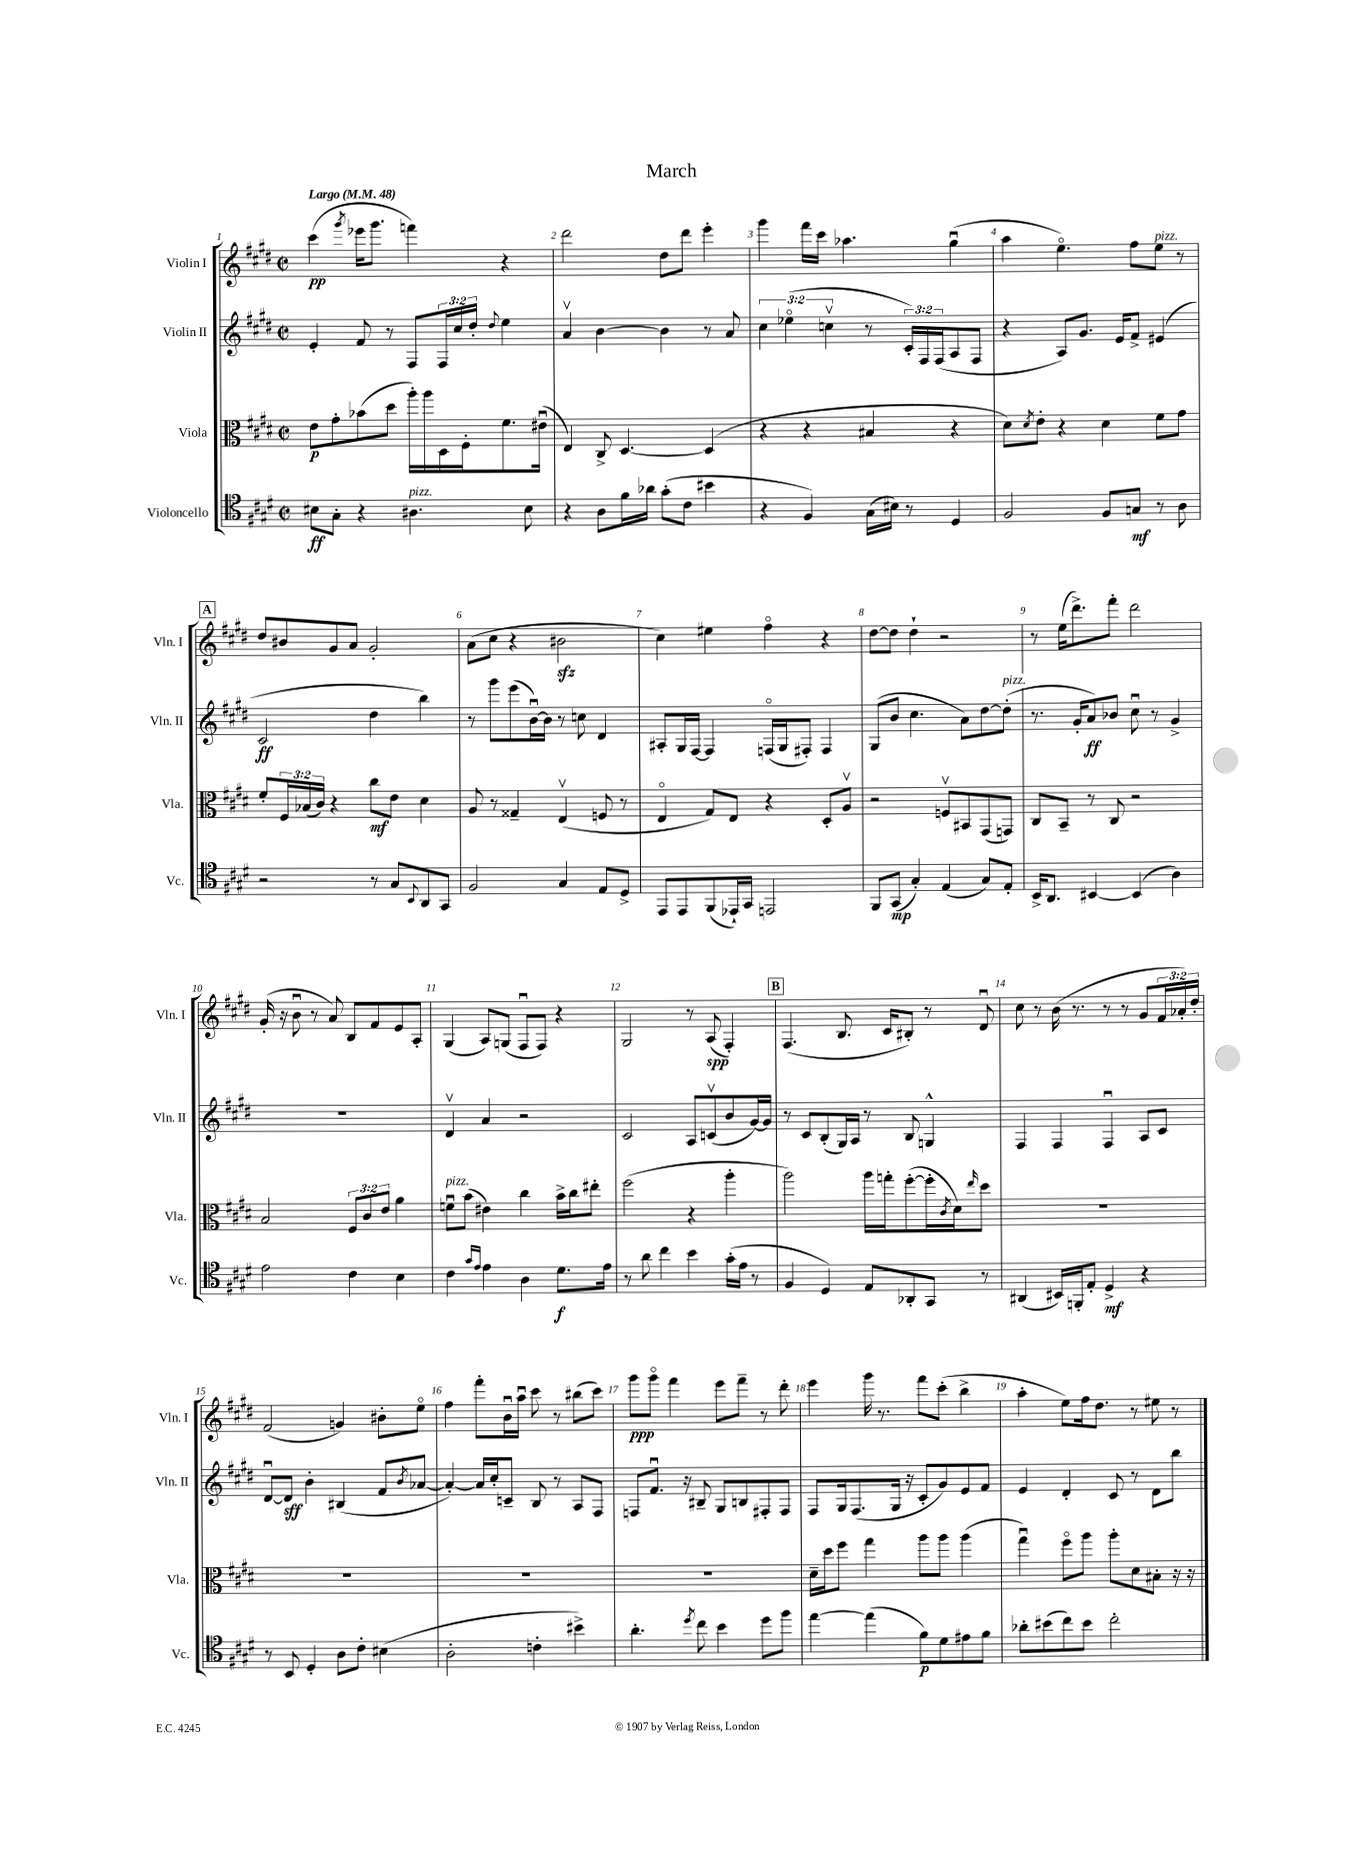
\header { title = "March" }
<<
\new StaffGroup <<
\new Staff = "s0" \with { instrumentName = "Violin I" shortInstrumentName = "Vln. I" } {
    \clef treble \key e \major \defaultTimeSignature \time 2/2 \override Staff.TupletNumber.text = #tuplet-number::calc-fraction-text \tempo "Largo" 4 = 48
    cis'''4\pp( \acciaccatura { gis'''8 } ees'''16 gis'''8. f'''4) r4 |
    dis'''2 dis''8 dis'''8 e'''4-. |
    gis'''4 fis'''16 cis'''16 aes''4. gis''4\downbow( |
    a''4 e''4.\flageolet) fis''8 e''8^\markup { \italic "pizz." } r8 |
    \mark \markup { \box "A" } dis''8 bis'8 gis'8 a'8 gis'2-. |
    a'8( cis''8 r4 bis'2\sfz |
    cis''4) eis''4 fis''4\flageolet r4 |
    dis''8~ dis''8 dis''4-! r2 |
    r8 e''16( dis'''8.->) fis'''8-. dis'''2 |
    gis'16-.( r16 b'8\downbow r8 a'8) b8 fis'8 e'8 a8-. |
    gis4( a8) g8( fis8\downbow fis8) r4 |
    gis2 r8 a8\spp( fis4-.) |
    \mark \markup { \box "B" } fis4.( b8. cis'16 bis8-.) r8 dis'8\downbow |
    cis''8 r8 b'16( r8. r8 r8 gis'8 \tuplet 3/2 { fis'16 aes'16-.) dis''16-. } |
    fis'2( g'4) bis'8-. e''8\flageolet |
    fis''4 fis'''8-. b'16\downbow a''16\downbow cis'''8 r8 bis''8( cis'''8) |
    gis'''8\ppp gis'''8\flageolet fis'''4 e'''8 fis'''8-- r8 dis'''8-. |
    e'''4 gis'''16 r8. fis'''8 cis'''8-.( b''4-> |
    a''4-. e''8) fis''16 dis''8. r8 eis''8 r8 \bar "|." |
}
\new Staff = "s1" \with { instrumentName = "Violin II" shortInstrumentName = "Vln. II" } {
    \clef treble \key e \major \defaultTimeSignature \time 2/2 \override Staff.TupletNumber.text = #tuplet-number::calc-fraction-text
    e'4-. fis'8 r8 fis8 \tuplet 3/2 { fis16 cis''16 dis''16-. } \appoggiatura { dis''8 } e''4 |
    a'4\upbow b'4~ b'4 r8 a'8 |
    \tuplet 3/2 { cis''4 ees''4\flageolet( c''4\upbow } r8 \tuplet 3/2 { cis'16-.) fis16 fis16( } a8 fis8 |
    r4 a8) gis'8. e'16 fis'8-> eis'4( |
    \mark \markup { \box "A" } cis'2\ff dis''4 b''4) |
    r8 gis'''8 e'''8( b'16~\downbow) b'16 r8 c''8 dis'4 |
    ais8-. gis16 fis16~ fis4 f16\flageolet( gis16 fis8-.) fis4 |
    gis8( b'8 cis''4. a'8) dis''8~ dis''8-.^\markup { \italic "pizz." }( |
    r8. gis'16-. a'8\ff) bes'8 cis''8\downbow r8 gis'4-> |
    R1 |
    dis'4\upbow a'4 r2 |
    cis'2 a8 c'8\upbow( b'8 gis'16~) gis'16 |
    \mark \markup { \box "B" } r8 cis'8 b8-.( gis16) a16 r8 b8 g4-^ |
    fis4 fis4 fis4\downbow a8 cis'8 |
    dis'8~\downbow dis'8\sff b'4-. bis4( fis'8 \acciaccatura { b'8 } aes'8~ |
    aes'4~-.) aes'16 cis''16-. c'8-- b8 r8 a8 fis8 |
    f8 fis'8.\downbow r16 bis8-- gis8 b8 fis8-. fis8 |
    fis8 gis16 fis8.( gis16 r16 cis'8-. gis'8) e'8 fis'8 |
    e'4 dis'4-. cis'8 r8 dis'8 b''8 \bar "|." |
}
\new Staff = "s2" \with { instrumentName = "Viola" shortInstrumentName = "Vla." } {
    \clef alto \key e \major \defaultTimeSignature \time 2/2 \override Staff.TupletNumber.text = #tuplet-number::calc-fraction-text
    e'8\p gis'8-. bes'8( dis''8 a''16-.) a''16 dis16 fis16-. fis'8. eis'16\downbow( |
    e4) cis8-> dis4.~ dis4( |
    r4 r4 bis4 r4 |
    dis'8) \acciaccatura { dis'8 } e'8-. r4 dis'4 fis'8 gis'8 |
    \mark \markup { \box "A" } fis'8-. \tuplet 3/2 { fis16 bes16( cis'16) } r4 cis''8\mf e'8 dis'4 |
    a8 r8 gisis4-- e4\upbow( f8 r8 |
    e4\flageolet gis8) e8 r4 dis8-. a8\upbow |
    r2 f8\upbow bis,8 gis,8( g,8) |
    cis8 b,8-- r8 cis8 r2 |
    b2 \tuplet 3/2 { fis8 cis'8 e'8 } a'4 |
    f'8\downbow^\markup { \italic "pizz." } b'8( eis'4) cis''4 b'16-> cis''16 eis''8-. |
    fis''2( r4 a''4-. |
    \mark \markup { \box "B" } a''2) a''16 g''16-. fis''8~-.( fis''16-. \acciaccatura { cis'8 } dis'16) \grace { e''16 } dis''8 |
    R1 |
    R1 |
    R1 |
    R1 |
    dis'16-- dis''16 fis''8 gis''4 a''8 a''8 a''4( |
    gis''4\downbow) fis''8\flageolet a''8 a''8-. dis'8 bis8-. r16 r16 \bar "|." |
}
\new Staff = "s3" \with { instrumentName = "Violoncello" shortInstrumentName = "Vc." } {
    \clef tenor \key e \major \defaultTimeSignature \time 2/2
    bis8\ff gis8-. r4 ais4.^\markup { \italic "pizz." } bis8 |
    r4 a8 fis'16 aes'16 gis'8-.( cis'8 bis'4 |
    r4 fis4) gis16( bis16) r8 dis4 |
    fis2 fis8 g8\mf r8 a8 |
    \mark \markup { \box "A" } r2 r8 gis8 \appoggiatura { b,8 } a,8 gis,8 |
    fis2 gis4 e8 dis8-> |
    e,8 e,8 fis,8( ees,16-!) gis,16 e,2 |
    fis,8 gis,8\mp( gis4-.) e4( gis8) e8-. |
    b,16-> a,8. bis,4~ bis,4( a4) |
    e'2 cis'4 b4 |
    cis'4 \grace { gis'16 e'16 } e'4 a4 dis'8.\f e'16 |
    r8 a'8 cis''4 b'4 gis'16-.( e'16 r8 |
    \mark \markup { \box "B" } fis4 dis4) e8 aes,8-. gis,8 r8 |
    ais,4( bis,16) f,16-. e8-. dis4->\mf r4 |
    r8 b,8 dis4-. a8 cis'8-. bis4( |
    a2-. c'4-. bis'4->) |
    a'4.-. \acciaccatura { dis''8 } cis''8 b'4 dis''8 fis''8 |
    e''4~ e''4( fis'8\p) dis'8 eis'8 fis'8 |
    aes'8-. bis'8( cis''8) bis'8 cis''2-. \bar "|." |
}
>>
>>
\layout { \context { \Score \override BarNumber.break-visibility = ##(#f #t #t) barNumberVisibility = #all-bar-numbers-visible } }
